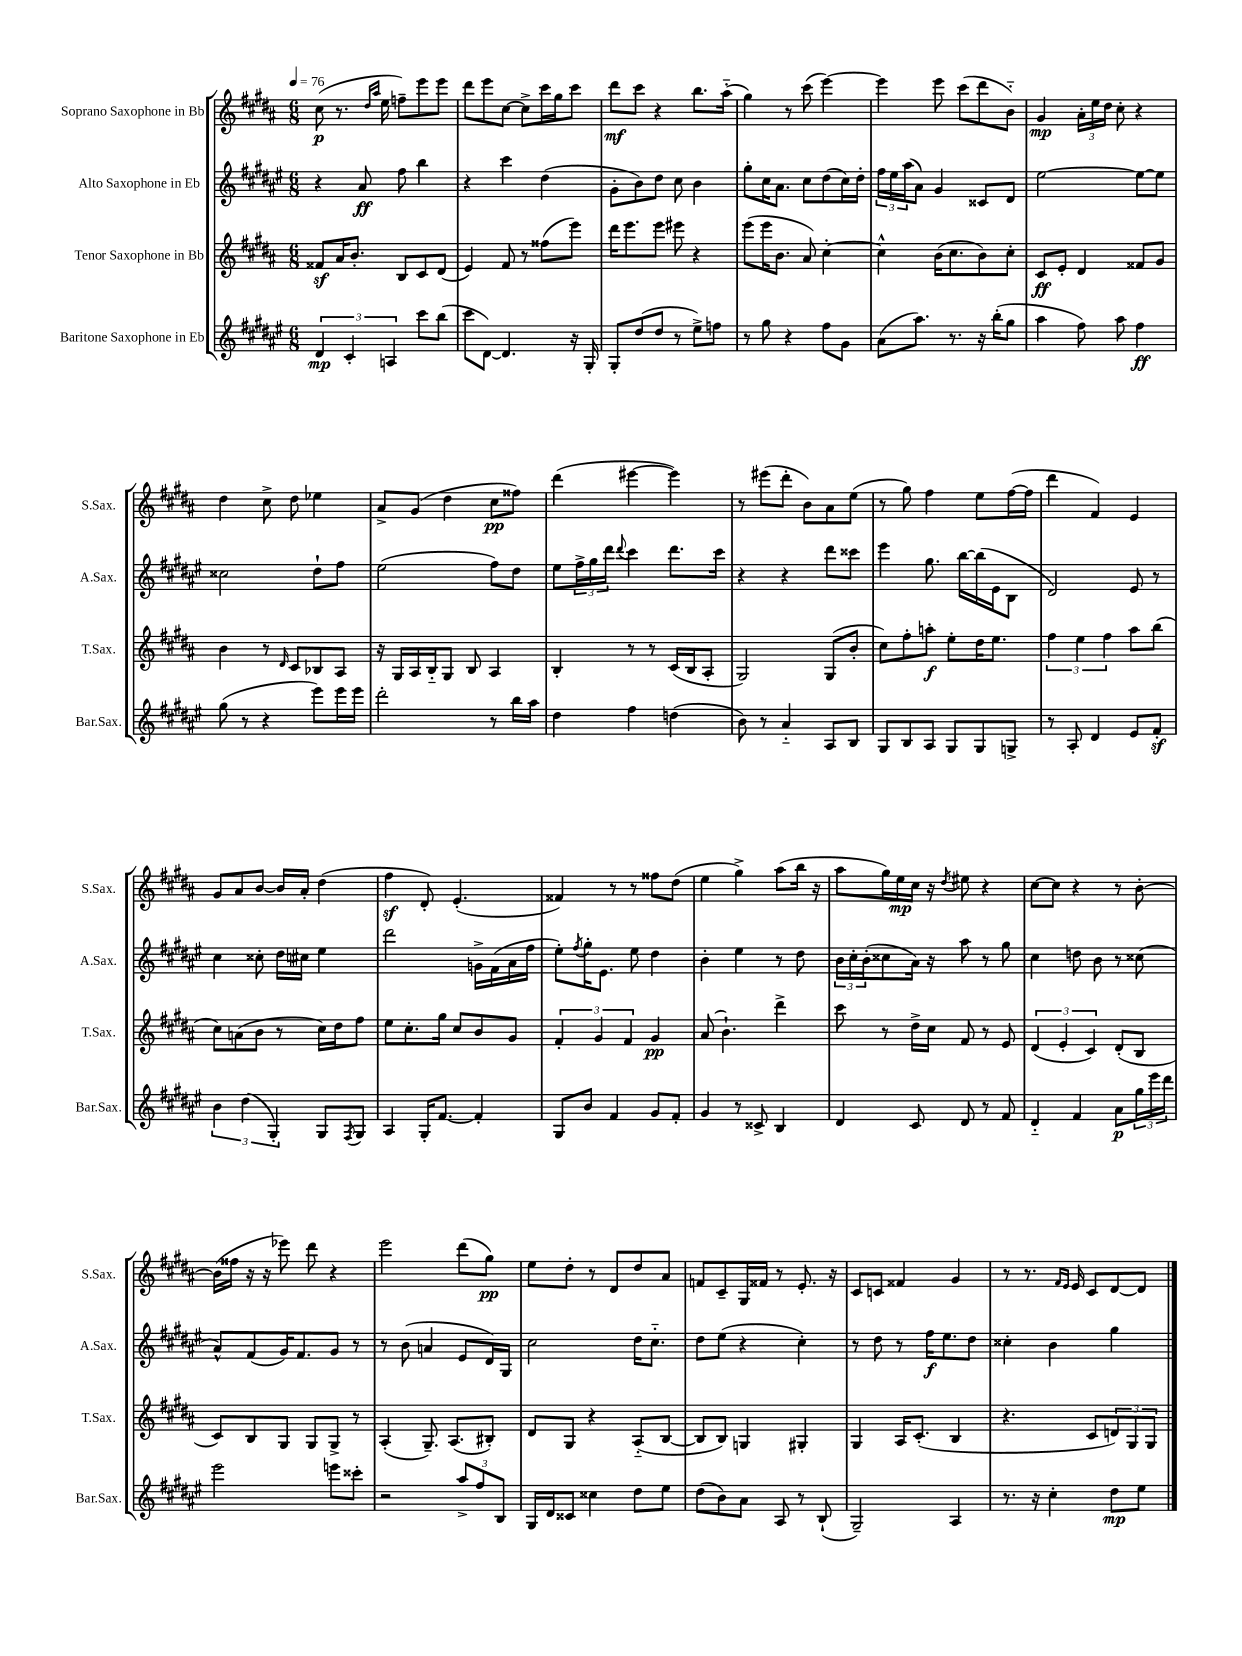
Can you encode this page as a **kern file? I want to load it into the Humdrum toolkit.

**kern	**dynam	**kern	**dynam	**kern	**dynam	**kern	**dynam
*part4	*part4	*part3	*part3	*part2	*part2	*part1	*part1
*staff4	*staff4	*staff3	*staff3	*staff2	*staff2	*staff1	*staff1
*I"Baritone Saxophone in Eb	*	*I"Tenor Saxophone in Bb	*	*I"Alto Saxophone in Eb	*	*I"Soprano Saxophone in Bb	*
*I'Bar.Sax.	*	*I'T.Sax.	*	*I'A.Sax.	*	*I'S.Sax.	*
*clefG2	*	*clefG2	*	*clefG2	*	*clefG2	*
*k[f#c#g#d#a#e#]	*	*k[f#c#g#d#a#]	*	*k[f#c#g#d#a#e#]	*	*k[f#c#g#d#a#]	*
*M6/8	*	*M6/8	*	*M6/8	*	*M6/8	*
*MM76	*	*MM76	*	*MM76	*	*MM76	*
=1	=1	=1	=1	=1	=1	=1	=1
6d#/	mp	8f##Xz/L	.	4r	.	(8cc#\	p
.	.	16a#/K	.	.	.	8.r	.
6c#'/	.	.	.	.	.	.	.
.	.	8.b'/J	.	.	.	.	.
.	.	.	.	8a#/	ff	.	.
.	.	.	.	.	.	16qqdd#/LL	.
.	.	.	.	.	.	16qqaa#/JJ	.
.	.	.	.	.	.	16ee\	.
6An/	.	.	.	.	.	.	.
.	.	8B/L	.	8ff#\	.	8ffn~\L)	.
8ccc#\L	.	8c#/	.	4bb\	.	8eee\	.
(8bb\J	.	(8d#/J	.	.	.	8eee\J	.
=2	=2	=2	=2	=2	=2	=2	=2
8ccc#\L	.	4e/)	.	4r	.	8ddd#\L	.
[8d#\J)	.	.	.	.	.	8eee\	.
4.d#/]	.	8f#/	.	4ccc#\	.	[8cc#\J	.
.	.	8r	.	.	.	8cc#^\L]	.
.	.	(8ff##X\L	.	(4dd#\	.	16ccc#\L	.
.	.	.	.	.	.	16gg#\J	.
16r	.	8eee\J)	.	.	.	8ccc#\J	.
16G#'/	.	.	.	.	.	.	.
=3	=3	=3	=3	=3	=3	=3	=3
8G#'/L	.	16ddd#\KL	.	8g#'\L	.	8ddd#\L	mf
.	.	8.eee\	.	.	.	.	.
(8dd#/	.	.	.	8b\)	.	8ccc#\J	.
8dd#/J	.	8eee\J	.	8dd#\J	.	4r	.
8r	.	8eee#X\	.	8cc#\	.	.	.
8ee#^\L)	.	4r	.	4b\	.	8.bb\L	.
8ffn\J	.	.	.	.	.	.	.
.	.	.	.	.	.	(16aa#\Jk	.
=4	=4	=4	=4	=4	=4	=4	=4
8r	.	(8eee\L	.	8gg#'\L	.	4gg#\)	.
8gg#\	.	16eee\K	.	16cc#\K	.	.	.
.	.	8.b\J	.	8.a#\J	.	.	.
4r	.	.	.	.	.	8r	.
.	.	8a#/)	.	8cc#\L	.	(8ccc#\	.
8ff#\L	.	[4cc#'\	.	(8dd#\	.	[4eee\)	.
8g#\J	.	.	.	16cc#\L)	.	.	.
.	.	.	.	16dd#'\JJ	.	.	.
=5	=5	=5	=5	=5	=5	=5	=5
(8a#\L	.	4cc#^^\]	.	24ff#\LL	.	4eee\]	.
.	.	.	.	24ee#\	.	.	.
.	.	.	.	(24aa#\J	.	.	.
8.aa#\J)	.	.	.	8a#\J)	.	.	.
.	.	(16b\KL	.	4g#/	.	8eee\	.
8.r	.	8.cc#\	.	.	.	.	.
.	.	.	.	.	.	(8ccc#\L	.
16r	.	8b\)	.	8c##X/L	.	8ddd#\	.
(16bb'\KL	.	.	.	.	.	.	.
8gg#\J	.	8cc#'\J	.	8d#/J	.	8b\J)	.
=6	=6	=6	=6	=6	=6	=6	=6
4aa#\	.	8c#/L	ff	[2ee#\	.	4g#/	mp
.	.	8e'/J	.	.	.	.	.
8ff#\)	.	4d#/	.	.	.	24a#'\LL	.
.	.	.	.	.	.	24ee\	.
.	.	.	.	.	.	24dd#\JJ	.
8aa#\	.	.	.	.	.	8cc#'\	.
4ff#\	ff	8f##X/L	.	8ee#\L_	.	4r	.
.	.	8g#/J	.	8ee#\J]	.	.	.
!!LO:LB:g=z
=7	=7	=7	=7	=7	=7	=7	=7
(8gg#\	.	4b\	.	2cc##X\	.	4dd#\	.
8r	.	.	.	.	.	.	.
4r	.	8r	.	.	.	8cc#^\	.
.	.	16qqd#/	.	.	.	.	.
.	.	8c#/L	.	.	.	8dd#\	.
8eee#\L)	.	8B-X/	.	8dd#`\L	.	4ee-X\	.
16eee#\L	.	8A#/J	.	8ff#\J	.	.	.
16eee#\JJ	.	.	.	.	.	.	.
=8	=8	=8	=8	=8	=8	=8	=8
2ddd#'\	.	16r	.	(2ee#\	.	8a#^/L	.
.	.	16G#/LL	.	.	.	.	.
.	.	16A#/	.	.	.	(8g#/J	.
.	.	16B/J	.	.	.	.	.
.	.	8G#/J	.	.	.	4dd#\	.
.	.	8B/	.	.	.	.	.
8r	.	4A#/	.	8ff#\L)	.	8cc#\L	pp
16bb\LL	.	.	.	8dd#\J	.	8ff##X\J)	.
16aa#\JJ	.	.	.	.	.	.	.
=9	=9	=9	=9	=9	=9	=9	=9
4dd#\	.	4B'/	.	8ee#\L	.	(4ddd#\	.
.	.	.	.	24ff#^\L	.	.	.
.	.	.	.	24gg#\	.	.	.
.	.	.	.	24ddd#\JJ	.	.	.
.	.	.	.	8qqddd#/	.	.	.
4ff#\	.	8r	.	4ccc#\	.	[4eee#X\	.
.	.	8r	.	.	.	.	.
(4ddn\	.	(16c#/LL	.	8.ddd#\L	.	4eee#\])	.
.	.	16B/J	.	.	.	.	.
.	.	8A#'/J	.	.	.	.	.
.	.	.	.	16ccc#\Jk	.	.	.
=10	=10	=10	=10	=10	=10	=10	=10
8b\)	.	2G#/)	.	4r	.	8r	.
8r	.	.	.	.	.	(8eee#X\L	.
4a#/	.	.	.	4r	.	8ddd#'\J	.
.	.	.	.	.	.	8b\L)	.
8A#/L	.	(8G#/L	.	8ddd#\L	.	8a#\	.
8B/J	.	8b'/J	.	8ccc##X\J	.	(8ee\J	.
=11	=11	=11	=11	=11	=11	=11	=11
8G#/L	.	8cc#\L)	.	4eee#\	.	8r	.
8B/	.	8ff#'\	.	.	.	8gg#\)	.
8A#/J	.	8aan'\J	f	8.gg#\	.	4ff#\	.
8G#/L	.	8ee'\L	.	.	.	.	.
.	.	.	.	[16bb\LL	.	.	.
8G#/	.	16dd#\K	.	(16bb\]	.	8ee\L	.
.	.	8.ee\J	.	16e#\J	.	.	.
8Gn^/J	.	.	.	8B\J	.	([16ff#\L	.
.	.	.	.	.	.	16ff#\JJ]	.
=12	=12	=12	=12	=12	=12	=12	=12
8r	.	6ff#\	.	2d#/)	.	4ddd#\	.
8A#'/	.	.	.	.	.	.	.
.	.	6ee\	.	.	.	.	.
4d#/	.	.	.	.	.	4f#/)	.
.	.	6ff#\	.	.	.	.	.
8e#/L	.	8aa#\L	.	8e#/	.	4e/	.
8f#z'/J	.	(8bb\J	.	8r	.	.	.
!!LO:LB:g=z
=13	=13	=13	=13	=13	=13	=13	=13
6b\	.	8cc#\L)	.	4cc#\	.	8g#/L	.
.	.	(8an\	.	.	.	8a#/	.
(6dd#\	.	.	.	.	.	.	.
.	.	8b\J	.	8cc##X'\	.	[8b/J	.
6G#'/)	.	.	.	.	.	.	.
.	.	8r	.	16dd#\LL	.	16b/LL]	.
.	.	.	.	16cc#X\JJ	.	16a#'/JJ	.
8G#/L	.	16cc#\LL)	.	4ee#\	.	(4dd#\	.
.	.	16dd#\J	.	.	.	.	.
8qF#/	.	.	.	.	.	.	.
8G#/J	.	8ff#\J	.	.	.	.	.
=14	=14	=14	=14	=14	=14	=14	=14
4A#/	.	8ee\L	.	2ddd#\	.	4ff#z\	.
.	.	8.cc#'\	.	.	.	.	.
16G#'/KL	.	.	.	.	.	8d#'/)	.
[8.f#/J	.	16gg#\Jk	.	.	.	.	.
.	.	8cc#/L	.	.	.	(4.e'/	.
4f#'/]	.	8b/	.	16gn^\LL	.	.	.
.	.	.	.	(16f#\	.	.	.
.	.	8g#/J	.	16a#\	.	.	.
.	.	.	.	16ff#\JJ	.	.	.
=15	=15	=15	=15	=15	=15	=15	=15
8G#/L	.	6f#'/	.	8ee#'\L)	.	4f##X/)	.
.	.	.	.	8qff#/	.	.	.
8b/J	.	.	.	16gg#'\K	.	.	.
.	.	6g#/	.	.	.	.	.
.	.	.	.	8.e#\J	.	.	.
4f#/	.	.	.	.	.	8r	.
.	.	6f#/	.	.	.	.	.
.	.	.	.	8ee#\	.	8r	.
8g#/L	.	4g#/	pp	4dd#\	.	8ff##X\L	.
8f#'/J	.	.	.	.	.	(8dd#\J	.
=16	=16	=16	=16	=16	=16	=16	=16
4g#/	.	(8a#/	.	4b'\	.	4ee\	.
.	.	4.b`\)	.	.	.	.	.
8r	.	.	.	4ee#\	.	4gg#^\)	.
8c##X^/	.	.	.	.	.	.	.
4B/	.	4ddd#^\	.	8r	.	(8aa#\L	.
.	.	.	.	8dd#\	.	16bb\Jk	.
.	.	.	.	.	.	16r	.
=17	=17	=17	=17	=17	=17	=17	=17
4d#/	.	8ccc#\	.	24b\LL	.	8aa#\L	.
.	.	.	.	24cc#'\	.	.	.
.	.	.	.	(24b'\J	.	.	.
.	.	8r	.	8cc##X\	.	16gg#\L)	.
.	.	.	.	.	.	16ee\	mp
8c#/	.	16dd#^\LL	.	16a#\Jk)	.	16cc#\JJ	.
.	.	16cc#\JJ	.	16r	.	16r	.
.	.	.	.	.	.	8qdd#/	.
8d#/	.	8f#/	.	8aa#\	.	8ee#X\	.
8r	.	8r	.	8r	.	4r	.
8f#/	.	8e/	.	8gg#\	.	.	.
=18	=18	=18	=18	=18	=18	=18	=18
4d#/	.	(6d#/	.	4cc#\	.	[8cc#\L	.
.	.	.	.	.	.	8cc#\J]	.
.	.	6e'/	.	.	.	.	.
4f#/	.	.	.	8ddn\	.	4r	.
.	.	6c#/)	.	.	.	.	.
.	.	.	.	8b\	.	.	.
8a#\L	p	(8d#'/L	.	8r	.	8r	.
24gg#\L	.	8B/J	.	(8cc##X\	.	[8b'\	.
24eee#\	.	.	.	.	.	.	.
24ddd#\JJ	.	.	.	.	.	.	.
!!LO:LB:g=z
=19	=19	=19	=19	=19	=19	=19	=19
2eee#\	.	8c#/L)	.	8a#^^/L)	.	(16b\LL]	.
.	.	.	.	.	.	16ff##X\JJ	.
.	.	8B/	.	(8f#/	.	16r	.
.	.	.	.	.	.	16r	.
.	.	8G#/J	.	16g#/K)	.	8eee-X\)	.
.	.	.	.	8.f#/	.	.	.
.	.	8G#/L	.	.	.	8ddd#\	.
8eeen\L	.	8G#^/J	.	8g#/J	.	4r	.
8ccc##X'\J	.	8r	.	8r	.	.	.
=20	=20	=20	=20	=20	=20	=20	=20
2r	.	(4A#'/	.	8r	.	2eee\	.
.	.	.	.	(8b\	.	.	.
.	.	8.G#~/)	.	4an/	.	.	.
.	.	(8.A#/L	.	.	.	.	.
12aa#^/L	.	.	.	8e#/L	.	(8ddd#\L	.
12ff#/	.	.	.	.	.	.	.
.	.	8B#X'/J)	.	16d#/L)	.	8gg#\J)	pp
12B/J	.	.	.	.	.	.	.
.	.	.	.	16G#/JJ	.	.	.
=21	=21	=21	=21	=21	=21	=21	=21
16G#/LL	.	8d#/L	.	2cc#\	.	8ee\L	.
16d#/J	.	.	.	.	.	.	.
8c##X/J	.	8G#/J	.	.	.	8dd#'\J	.
4cc##X\	.	4r	.	.	.	8r	.
.	.	.	.	.	.	8d#/L	.
8dd#\L	.	(8A#/L	.	16dd#\KL	.	8dd#/	.
.	.	.	.	8.cc#\J	.	.	.
8ee#\J	.	[8B/J	.	.	.	8a#/J	.
=22	=22	=22	=22	=22	=22	=22	=22
(8dd#\L	.	8B/L]	.	8dd#\L	.	8fn/L	.
8b\)	.	8B/J)	.	(8ee#\J	.	8c#~/	.
8a#\J	.	4Gn/	.	4r	.	16G#/L	.
.	.	.	.	.	.	16f##X/JJ	.
8A#/	.	.	.	.	.	8r	.
8r	.	4G#X'/	.	4cc#'\)	.	8.e'/	.
(8B`/	.	.	.	.	.	.	.
.	.	.	.	.	.	16r	.
=23	=23	=23	=23	=23	=23	=23	=23
2G#~/)	.	4G#/	.	8r	.	8c#/L	.
.	.	.	.	8dd#\	.	8cn/J	.
.	.	16A#/KL	.	8r	.	4f##X/	.
.	.	(8.c#'/J	.	.	.	.	.
.	.	.	.	16ff#\KL	f	.	.
.	.	.	.	8.ee#\	.	.	.
4A#/	.	4B/	.	.	.	4g#/	.
.	.	.	.	8dd#\J	.	.	.
=24	=24	=24	=24	=24	=24	=24	=24
8.r	.	4.r	.	4cc##X'\	.	8r	.
.	.	.	.	.	.	8.r	.
16r	.	.	.	.	.	.	.
4cc#'\	.	.	.	4b\	.	.	.
.	.	.	.	.	.	16qqf#/LL	.
.	.	.	.	.	.	16qqe/JJ	.
.	.	.	.	.	.	16e/	.
.	.	8c#/L	.	.	.	8c#/L	.
8dd#\L	mp	12dn/)	.	4gg#\	.	[8d#/	.
.	.	12G#/	.	.	.	.	.
8ee#\J	.	.	.	.	.	8d#/J]	.
.	.	12G#/J	.	.	.	.	.
==	==	==	==	==	==	==	==
*-	*-	*-	*-	*-	*-	*-	*-
